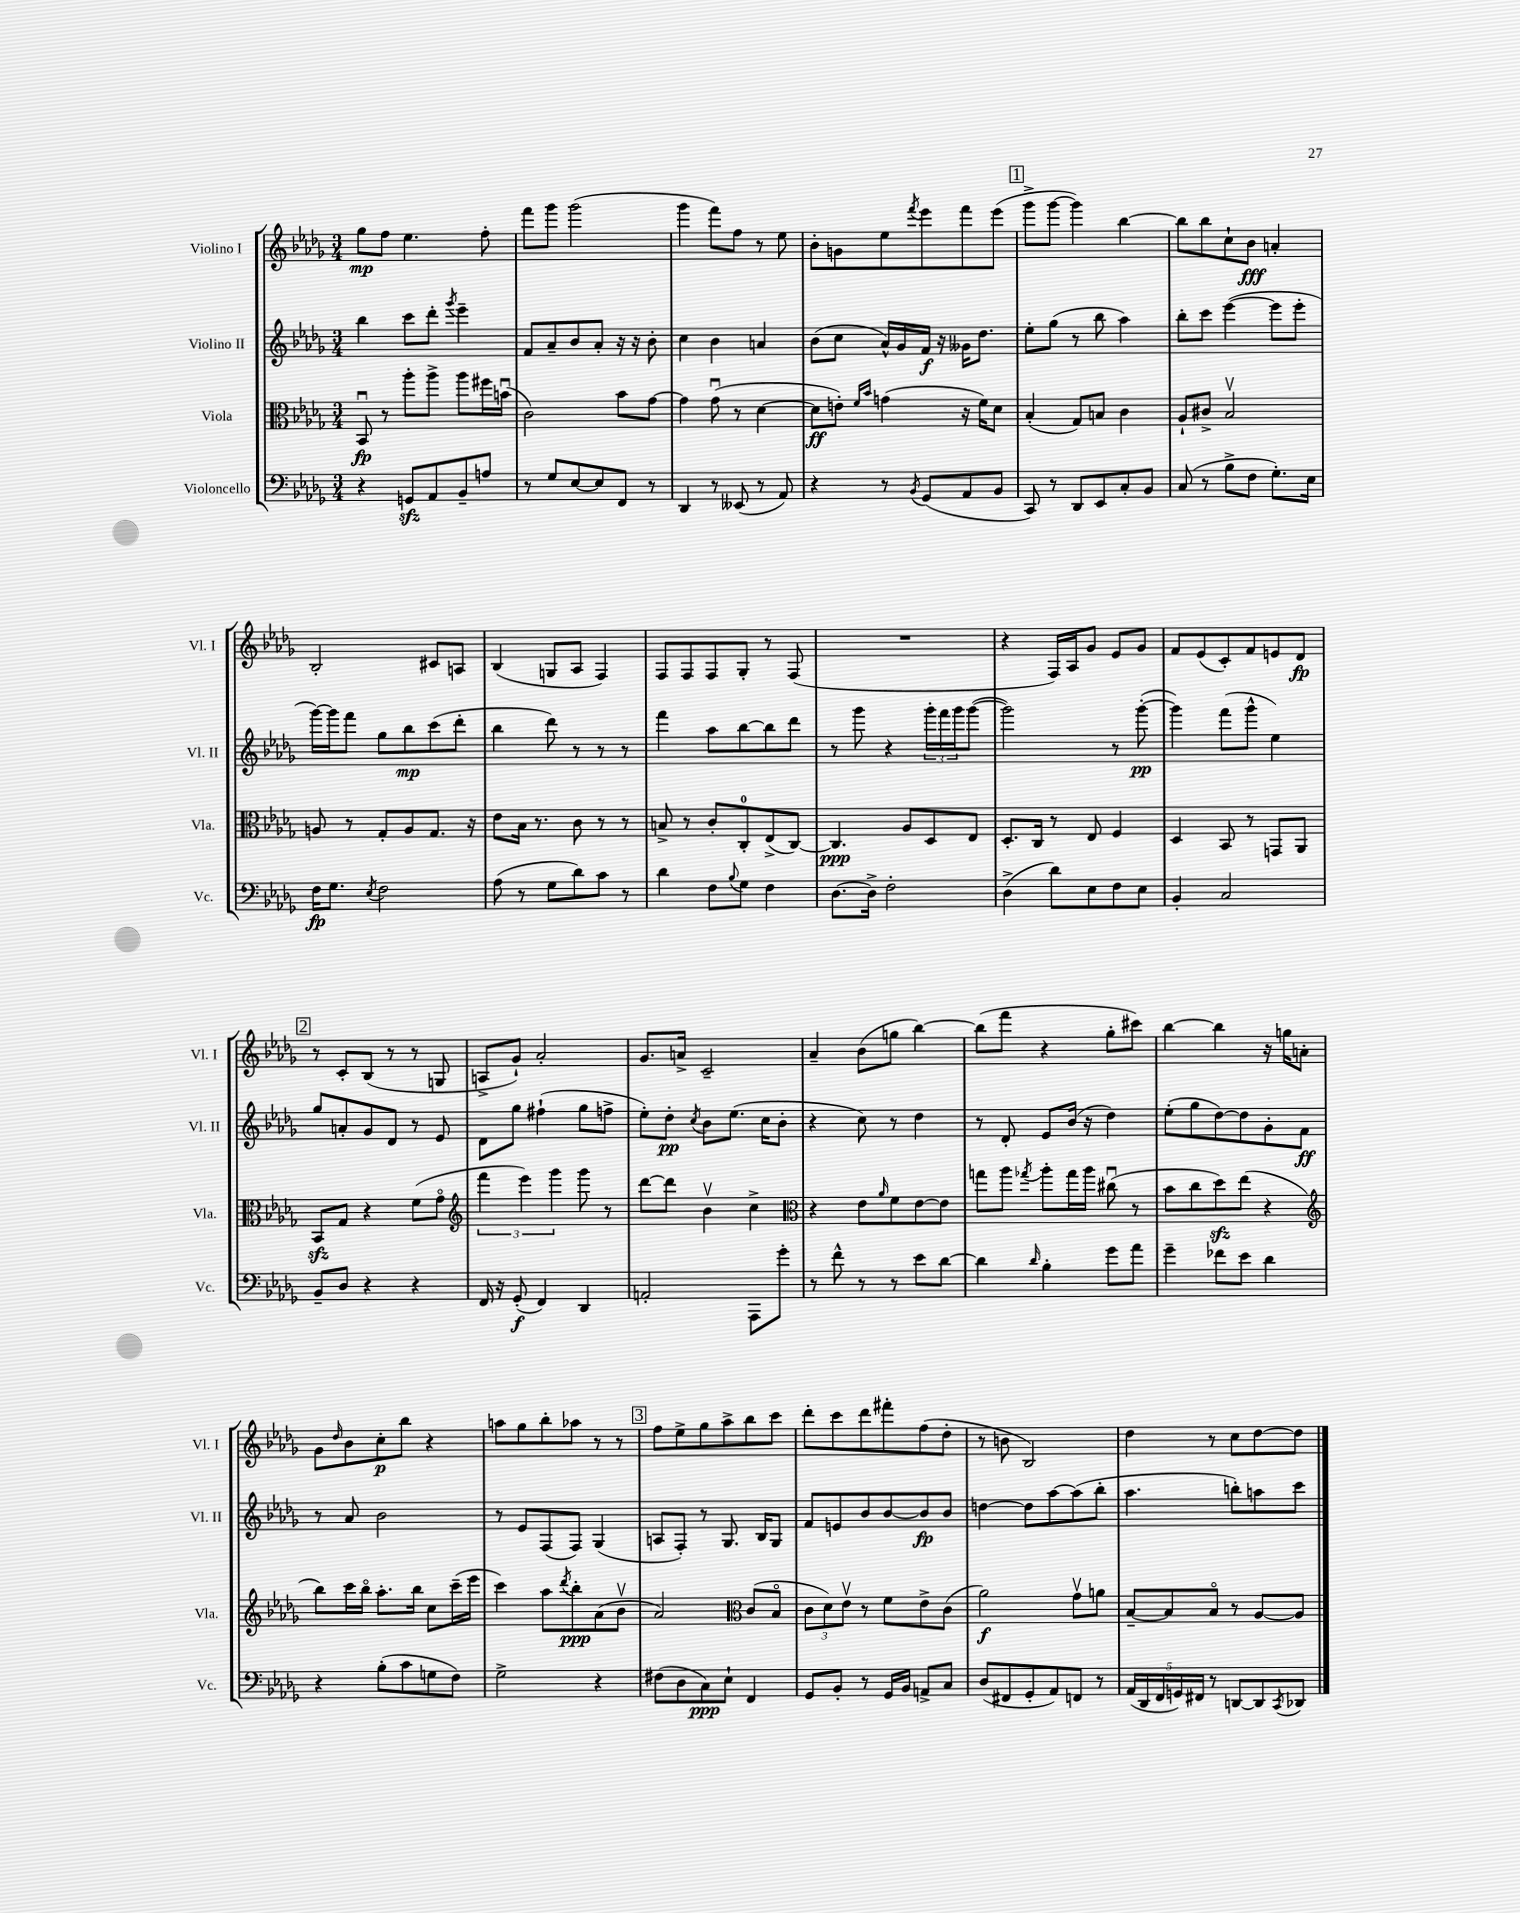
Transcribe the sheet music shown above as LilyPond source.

<<
\new StaffGroup <<
\new Staff = "s0" \with { instrumentName = "Violino I" shortInstrumentName = "Vl. I" } {
    \clef treble \key des \major \numericTimeSignature \time 3/4
    ges''8\mp f''8 ees''4. f''8-. |
    f'''8 ges'''8 ges'''2( |
    ges'''4 f'''8) f''8 r8 ees''8 |
    bes'8-. g'8 ees''8 \acciaccatura { f'''8 } ees'''8 f'''8 ees'''8( |
    \mark \markup { \box "1" } ges'''8-> ges'''8~ ges'''4) bes''4~ |
    bes''8 bes''8 c''8-! bes'8\fff a'4-. |
    bes2-. cis'8 a8 |
    bes4( g8 aes8 f4) |
    f8 f8 f8 ges8-. r8 f8( |
    R2. |
    r4 f16) aes16 ges'8 ees'8 ges'8 |
    f'8 ees'8( c'8-.) f'8 e'8 des'8\fp |
    \mark \markup { \box "2" } r8 c'8-. bes8( r8 r8 g8 |
    a8-> ges'8-!) aes'2-. |
    ges'8. a'16-> c'2-- |
    aes'4-- bes'8( g''8 bes''4~) |
    bes''8( f'''8 r4 ges''8-. cis'''8) |
    bes''4~ bes''4 r16 g''16 a'8-. |
    ges'8 \grace { des''16 } bes'8 c''8-.\p bes''8 r4 |
    a''8 ges''8 bes''8-. aes''8 r8 r8 |
    \mark \markup { \box "3" } f''8 ees''8-> ges''8 aes''8-> bes''8 c'''8 |
    des'''8-. c'''8 des'''8 fis'''8-. f''8( des''8-. |
    r8 b'8 bes2) |
    des''4 r8 c''8 des''8~ des''8 \bar "|." |
}
\new Staff = "s1" \with { instrumentName = "Violino II" shortInstrumentName = "Vl. II" } {
    \clef treble \key des \major \numericTimeSignature \time 3/4
    bes''4 c'''8 des'''8-. \acciaccatura { ges'''8 } ees'''4-- |
    f'8 aes'8-- bes'8 aes'8-. r16 r16 bes'8-. |
    c''4 bes'4 a'4 |
    bes'8( c''8 aes'16-^) ges'16 f'16\f r16 geses'16 des''8. |
    \mark \markup { \box "1" } ees''8-. ges''8( r8 bes''8 aes''4) |
    bes''8-. c'''8 ees'''4~( ees'''8 ees'''8-. |
    ges'''16~) ges'''16 f'''8 ges''8 bes''8\mp c'''8( des'''8-. |
    bes''4 des'''8) r8 r8 r8 |
    f'''4 aes''8 bes''8~ bes''8 des'''8 |
    r8 ges'''8 r4 \tuplet 3/2 { ges'''16-. f'''16 ges'''16 } ges'''8~( |
    ges'''2) r8 ges'''8~-.\pp( |
    ges'''4) f'''8( ges'''8-^ ees''4) |
    \mark \markup { \box "2" } ges''8 a'8-. ges'8 des'8 r8 ees'8 |
    des'8 ges''8 fis''4-!( ges''8 f''8-> |
    ees''8-.) des''8-.\pp \acciaccatura { c''8 } bes'8 ees''8.( c''16 bes'8-. |
    r4 c''8) r8 des''4 |
    r8 des'8-. ees'8 bes'16( r16 des''4) |
    ees''8-.( ges''8 des''8~) des''8 ges'8-. f'8\ff |
    r8 aes'8 bes'2 |
    r8 ees'8 f8( f8) ges4( |
    \mark \markup { \box "3" } a8 f8-.) r8 ges8. bes16 ges8 |
    f'8 e'8 bes'8 bes'8~ bes'8\fp bes'8 |
    d''4~ d''8 aes''8~ aes''8( bes''8-. |
    aes''4. b''8-.) a''8 c'''8 \bar "|." |
}
\new Staff = "s2" \with { instrumentName = "Viola" shortInstrumentName = "Vla." } {
    \clef alto \key des \major \numericTimeSignature \time 3/4
    bes,8\downbow\fp r8 aes''8-. aes''8-> aes''8 fis''16 b'16\downbow( |
    c'2) bes'8 ges'8~ |
    ges'4 ges'8\downbow( r8 des'4~ |
    des'8\ff e'8-.) \grace { f'16 bes'16 } g'4( r16 f'16) des'8 |
    \mark \markup { \box "1" } bes4-.( ges8) b8 c'4 |
    aes8-! cis'8-> bes2\upbow |
    a8 r8 ges8-. a8 ges8. r16 |
    ees'8 bes16 r8. c'8 r8 r8 |
    b8-> r8 c'8-. c8-0-. ees8->( c8~) |
    c4.\ppp aes8 des8 ees8 |
    des8.-. c16 r8 ees8 f4 |
    des4 bes,8 r8 g,8 aes,8 |
    \mark \markup { \box "2" } bes,8\sfz ges8 r4 f'8( ges'8\flageolet |
    \clef treble \tuplet 3/2 { f'''4 ees'''4) ges'''4 } ges'''8 r8 |
    des'''8~ des'''8 bes'4\upbow c''4-> |
    \clef alto r4 ees'8 \grace { aes'16 } f'8 ees'8~ ees'8 |
    g''8 aes''8 \acciaccatura { ges''8 } aes''8-. ges''16 aes''16 cis''8\downbow( r8 |
    bes'8 c''8 des''8\sfz) ees''8( r4 |
    \clef treble bes''8) c'''16 bes''16\flageolet aes''8.-. bes''16 c''8 c'''16--( ees'''16 |
    c'''4) aes''8 \acciaccatura { des'''8 } bes''8-.\ppp aes'8( bes'8\upbow |
    \mark \markup { \box "3" } aes'2) \clef alto c'8( bes8\flageolet |
    \tuplet 3/2 { c'8 des'8) ees'8\upbow } r8 f'8 ees'8-> c'8( |
    aes'2\f) ges'8\upbow a'8 |
    bes8~-- bes8 bes8\flageolet r8 aes8~ aes8 \bar "|." |
}
\new Staff = "s3" \with { instrumentName = "Violoncello" shortInstrumentName = "Vc." } {
    \clef bass \key des \major \numericTimeSignature \time 3/4
    r4 g,8\sfz aes,8 bes,8-- a8 |
    r8 ges8 ees8~ ees8 f,8 r8 |
    des,4 r8 eeses,8( r8 aes,8) |
    r4 r8 \acciaccatura { bes,8 } ges,8( aes,8 bes,8 |
    \mark \markup { \box "1" } c,8) r8 des,8 ees,8 c8-. bes,8 |
    c8( r8 bes8-> f8 ges8.-.) ees16 |
    f16\fp ges8. \acciaccatura { ees8 } f2 |
    aes8( r8 ges8 des'8) c'8 r8 |
    des'4 f8 \appoggiatura { bes8 } ges8 f4 |
    des8.~ des16-> f2-. |
    des4->( des'8) ees8 f8 ees8 |
    bes,4-. c2 |
    \mark \markup { \box "2" } bes,8-- des8 r4 r4 |
    f,16 r16 ges,8-.\f( f,4) des,4 |
    a,2-. aes,,8 ges'8-. |
    r8 f'8-^ r8 r8 ees'8 des'8~ |
    des'4 \grace { des'16 } bes4-. ges'8 aes'8 |
    ges'4-- fes'8 ees'8 des'4 |
    r4 bes8-.( c'8 g8 f8) |
    ges2-> r4 |
    \mark \markup { \box "3" } fis8( des8 c8\ppp) ees8-! f,4 |
    ges,8 bes,8-. r8 ges,16 bes,16 a,8-> c8 |
    des8( fis,8 ges,8-. aes,8) f,8 r8 |
    \tuplet 5/4 { aes,16( des,16 f,16 g,16) fis,16 } r8 d,8~ d,8 \acciaccatura { c,8 } des,8 \bar "|." |
}
>>
>>
\layout { \context { \Score \remove "Bar_number_engraver" } }
